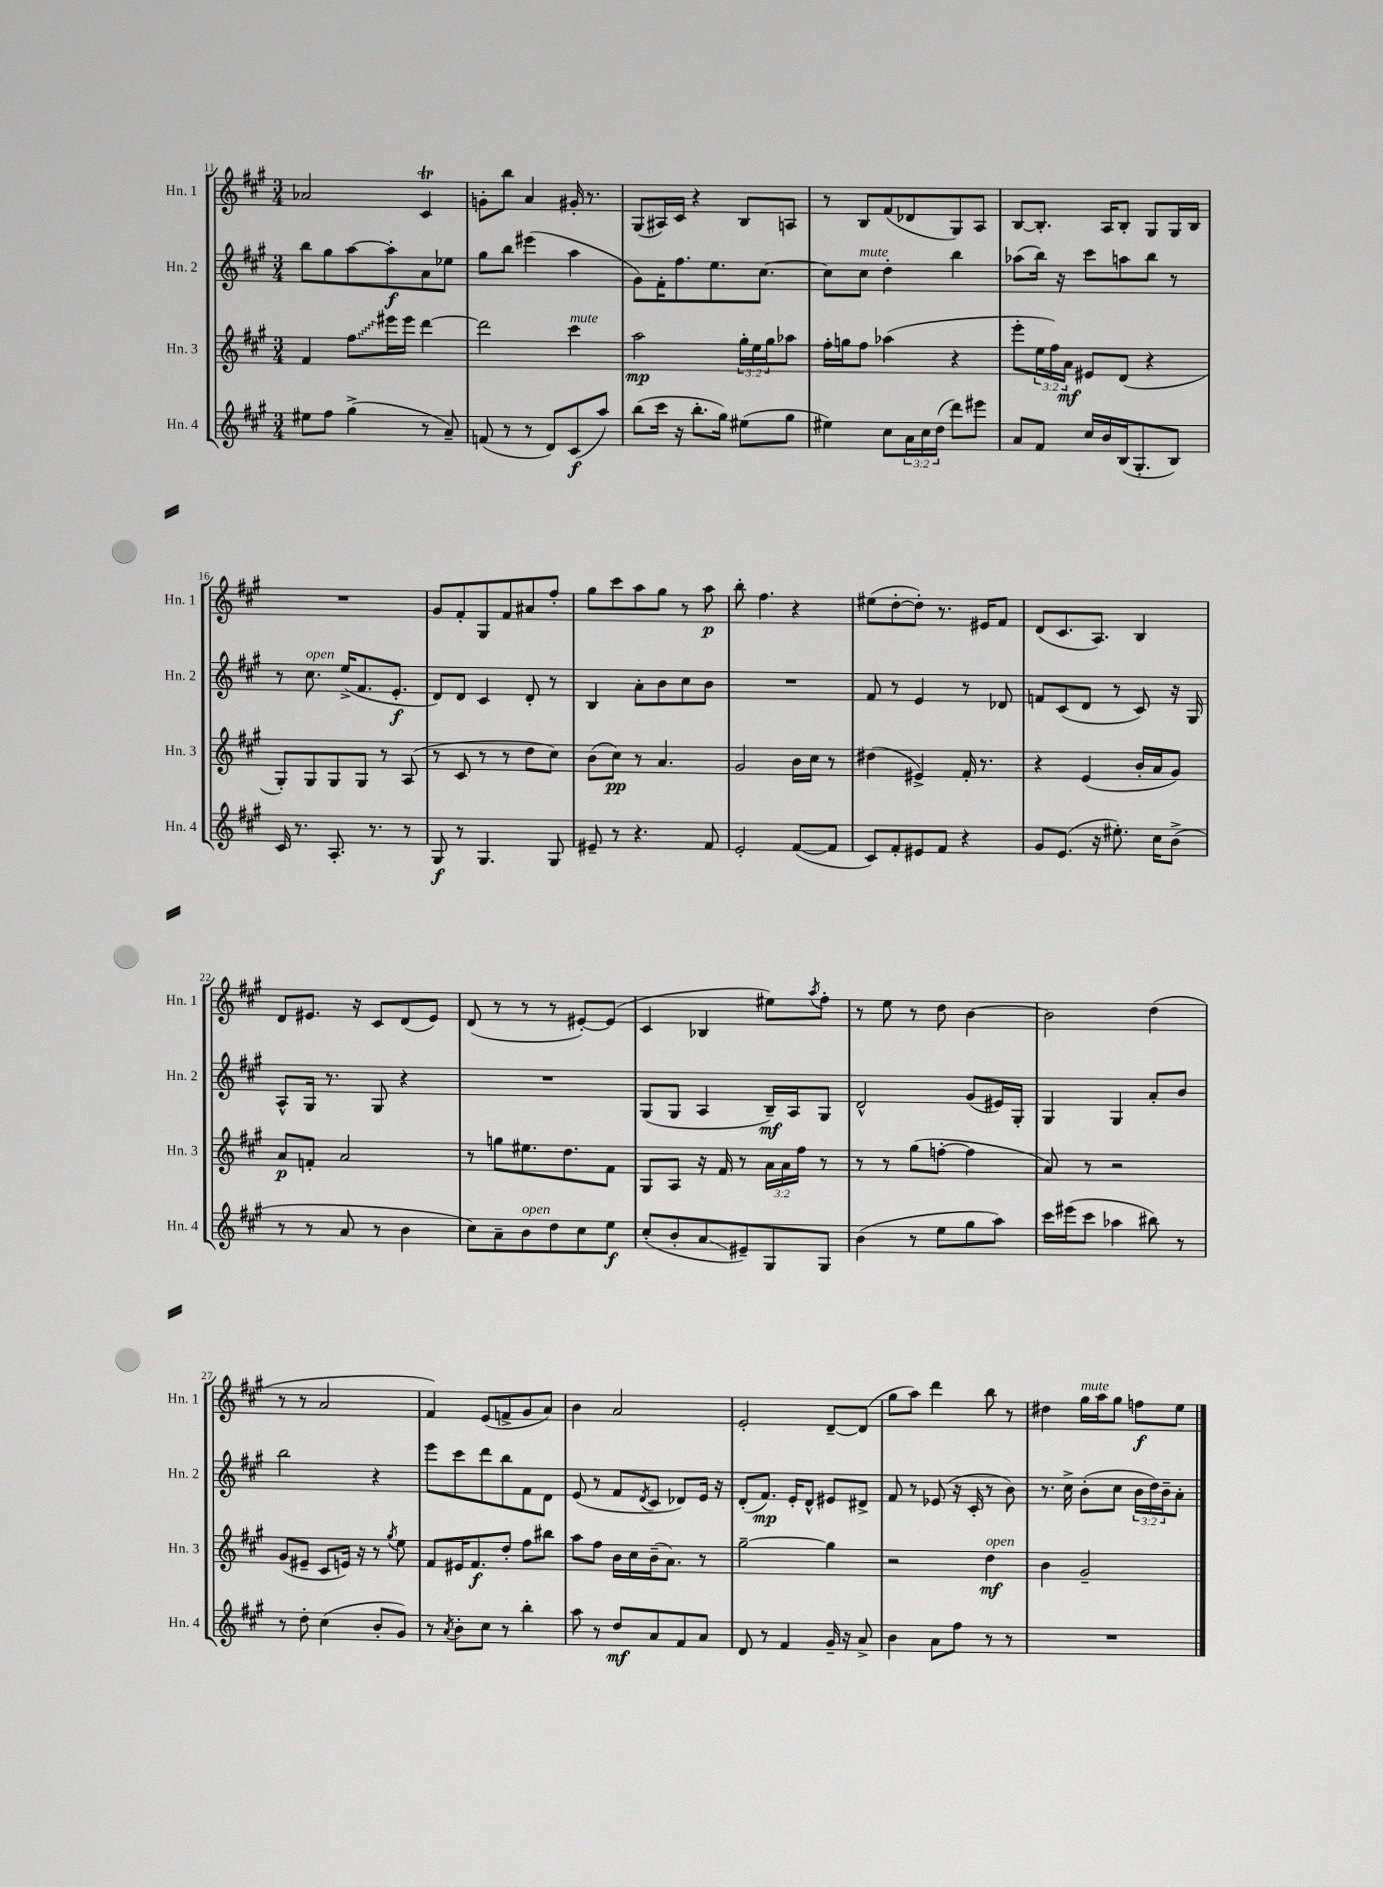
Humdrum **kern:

**kern	**kern	**kern	**kern
*staff4	*staff3	*staff2	*staff1
*clefG2	*clefG2	*clefG2	*clefG2
*k[f#c#g#]	*k[f#c#g#]	*k[f#c#g#]	*k[f#c#g#]
*M3/4	*M3/4	*M3/4	*M3/4
8ee#\L	4f#/	8bb\L	2a-/
8ff#\J	.	8gg#\	.
(4gg#^\	8ff#\L	[8aa\	.
.	16eee#\L	8aa'\]	.
.	16eee#\JJ	.	.
8r	[4ddd\	8a\	4c#/
8a~/)	.	8ee-\J	.
=	=	=	=
(8f/	2ddd\]	8gg#\L	8g'\L
8r	.	8bb\J	8bb\J
8r	.	(4eee#\	4a/
8d/L)	.	.	.
(8c#/	4ccc#\	4aa\	16g#'/
.	.	.	8.r
8aa/J)	.	.	.
=	=	=	=
(8bb\L	2aa\	8g#\L)	(8G#/L
16ccc#\Jk	.	16f#'\K	16A#/L)
16r	.	8.ff#\	16c#/JJ
8.bb'\L	.	.	4r
.	.	8.ee\	.
16gg#\Jk)	.	.	.
(8ee#\L	24gg#'\LL	.	8B/L
.	24ee\	.	.
.	.	[8.cc#\J	.
.	24gg#\J	.	.
8gg#\J	8aa-\J	.	8A/J
=	=	=	=
4ee#\)	16ff#'\LL	8cc#\]L	8r
.	16gg\J	.	.
.	8ff#\J	8cc#\J	8B/L
8cc#\L	(4aa-\	4dd'\	(8f#/
24a\L	.	.	8d-/
24cc#\	.	.	.
(24dd\JJ	.	.	.
8ddd\L)	4r	4bb\	8G#/)
8eee#\J	.	.	8A/J
=	=	=	=
8a/L	8eee'\L	(8aa-\L	[8B/L
8f#/J	24ee\L	16bb\Jk)	8.B'/]J
.	24ff#\)	.	.
.	.	16r	.
.	24a\JJ	.	.
16cc#/LL	8e#/L	8ccc#\L	.
16b/	.	.	16A/LK
(16B/J	(8d/J	8aa\	8B'/J
8.G#'/	.	.	.
.	4r	8bb\J	8G#/L
8B/J)	.	8r	16G#/L
.	.	.	16B/JJ
=	=	=	=
16c#/	8G#'/L)	8r	2.r
8.r	.	.	.
.	8G#/	8.cc#\	.
8.A'/	8G#/	.	.
.	.	(16ee^/LK	.
.	8G#/J	8.f#/	.
8.r	.	.	.
.	8r	.	.
.	.	8.e'/J	.
8r	(8A/	.	.
=	=	=	=
8G#/	8r	8d/L)	8g#/L
8r	8c#/	8d/J	8f#'/
4.G#/	8r	4c#/	8G#/
.	8r	.	8f#/
.	8dd\L	8d'/	8a#/
8G#/	8cc#\J)	8r	8ff#'/J
=	=	=	=
8e#~/	(8b\L	4B/	8gg#\L
8r	8cc#\J)	.	8ccc#\
4.r	8r	8a'\L	8aa\
.	4.a/	8b\	8gg#\J
.	.	8cc#\	8r
8f#/	.	8b\J	8aa\
=	=	=	=
2e'/	2g#/	2.r	8bb'\
.	.	.	4.ff#\
([8f#/L	16b\LL	.	4r
.	16cc#\JJ	.	.
8f#/]J	8r	.	.
=	=	=	=
8c#/L)	(4dd#\	8f#/	(8ee#\L
8f#'/	.	8r	[8dd'\
8e#/	4e#^/)	4e/	8dd'\]J)
8f#/J	.	.	8.r
4r	16f#'/	8r	.
.	8.r	.	16e#/LK
.	.	8d-/	8f#/J
=	=	=	=
8g#/L	4r	8f/L	(8d/L
(8.e/J	.	(8c#/	8.c#/
.	(4e/	8d/J	.
16r	.	.	8.A/J)
8.ee#'\)	.	8r	.
.	16b'/LL	8c#/)	4B/
16cc#\LK	16a/J	.	.
(8b^\J	8g#/J)	16r	.
.	.	16G#/	.
=	=	=	=
8r	8a/L	8A^^/L	8d/L
8r	8f'/J	16G#/Jk	8.e#/J
.	.	8.r	.
8a/	2a/	.	.
.	.	.	16r
8r	.	8G#/	8c#/L
4b\	.	4r	(8d/
.	.	.	8e#/J)
=	=	=	=
8cc#\L)	8r	2.r	(8d/
8a~\	8gg\L	.	8r
8b\	8.ee#\	.	8r
8dd\	.	.	8r
.	8.dd\	.	.
8cc#\	.	.	[8e#'/L)
8ee\J	8f#\J	.	(8e#/]J
=	=	=	=
(8cc#'/L	8G#/L	(8G#/L	4c#/
8b'/	8A/J	8G#/J	.
8a/	16r	4A/	4B-/
.	16f#/	.	.
8e#~/)	8r	.	.
8G#/	24a\LL	16B~/LL)	8ee#\L)
.	24a\	.	.
.	.	16A/J	.
.	24ff#\JJ	.	.
.	.	.	8qaa/
8G#/J	8r	8G#/J	8ff#'\J
=	=	=	=
(4b\	8r	2d^^/	8r
.	8r	.	8ee\
8r	(8gg#\L	.	8r
8ee\L	[8ff'\J	.	8dd\
8gg#\	4ff\]	(8g#/L	[4b\
8aa\J)	.	16e#/L)	.
.	.	16G#'/JJ	.
=	=	=	=
16ccc#\LL	8a/)	4G#/	2b\]
(16eee#\J	.	.	.
8ccc#\J	8r	.	.
4aa-\	2r	4G#/	.
8bb#\)	.	8a'/L	(4dd\
8r	.	8b/J	.
=	=	=	=
8r	(8g#/L	2bb\	8r
8dd'\	8e#~/J	.	8r
(4cc#\	8c#/L	.	2a/
.	16e/Jk)	.	.
.	16r	.	.
8b'/L	8r	4r	.
.	8qgg#/	.	.
8g#/J)	8ee\	.	.
=	=	=	=
8r	8f#/L	8eee\L	4f#/)
8qa/	.	.	.
8b'\L	16e#/K	8ccc#\	.
.	8.f#/	.	.
8cc#\J	.	8ddd\	(8e/L
8r	8dd'/J	8bb\	8f^/
4bb'\	8ff#\L	8f#\	8g#/
.	8bb#\J	8d\J	8a/J)
=	=	=	=
8aa\	8aa\L	(8e/	4b\
8r	8ff#\J	8r	.
8dd/L	16b\LL	8f#/L	2a/
.	16cc#\	.	.
.	.	8qd/	.
8a/	(16b~\J	8c#/J	.
.	8.a\J)	.	.
8f#/	.	8d-/L)	.
8a/J	8r	16e/Jk	.
.	.	16r	.
=	=	=	=
8d/	[2gg#~\	(8d'/L	2e'/
8r	.	8.f#/J)	.
4f#/	.	.	.
.	.	16e'/LK	.
.	.	8d^^/J	.
16g#~/	4gg#\]	8e#/L	[8d~/L
16r	.	.	.
8a^/	.	8d#^/J	(8d/]J
=	=	=	=
4b\	2r	8f#/	8gg#\L
.	.	8r	8aa\J)
8a\L	.	(8e-/	4ddd\
8ff#\J	.	16r	.
.	.	16c#'/	.
8r	4dd\	8r	8bb\
8r	.	8b\)	8r
=	=	=	=
2.r	4b\	8.r	4dd#\
.	.	16cc#^\	.
.	2g#~/	(8b'\L	16gg#\LL
.	.	.	16aa\J
.	.	8cc#\J	8gg#\J
.	.	24b\LL	8ff\L
.	.	24dd\)	.
.	.	24b~\J	.
.	.	8a'\J	8ee\J
==	==	==	==
*-	*-	*-	*-
